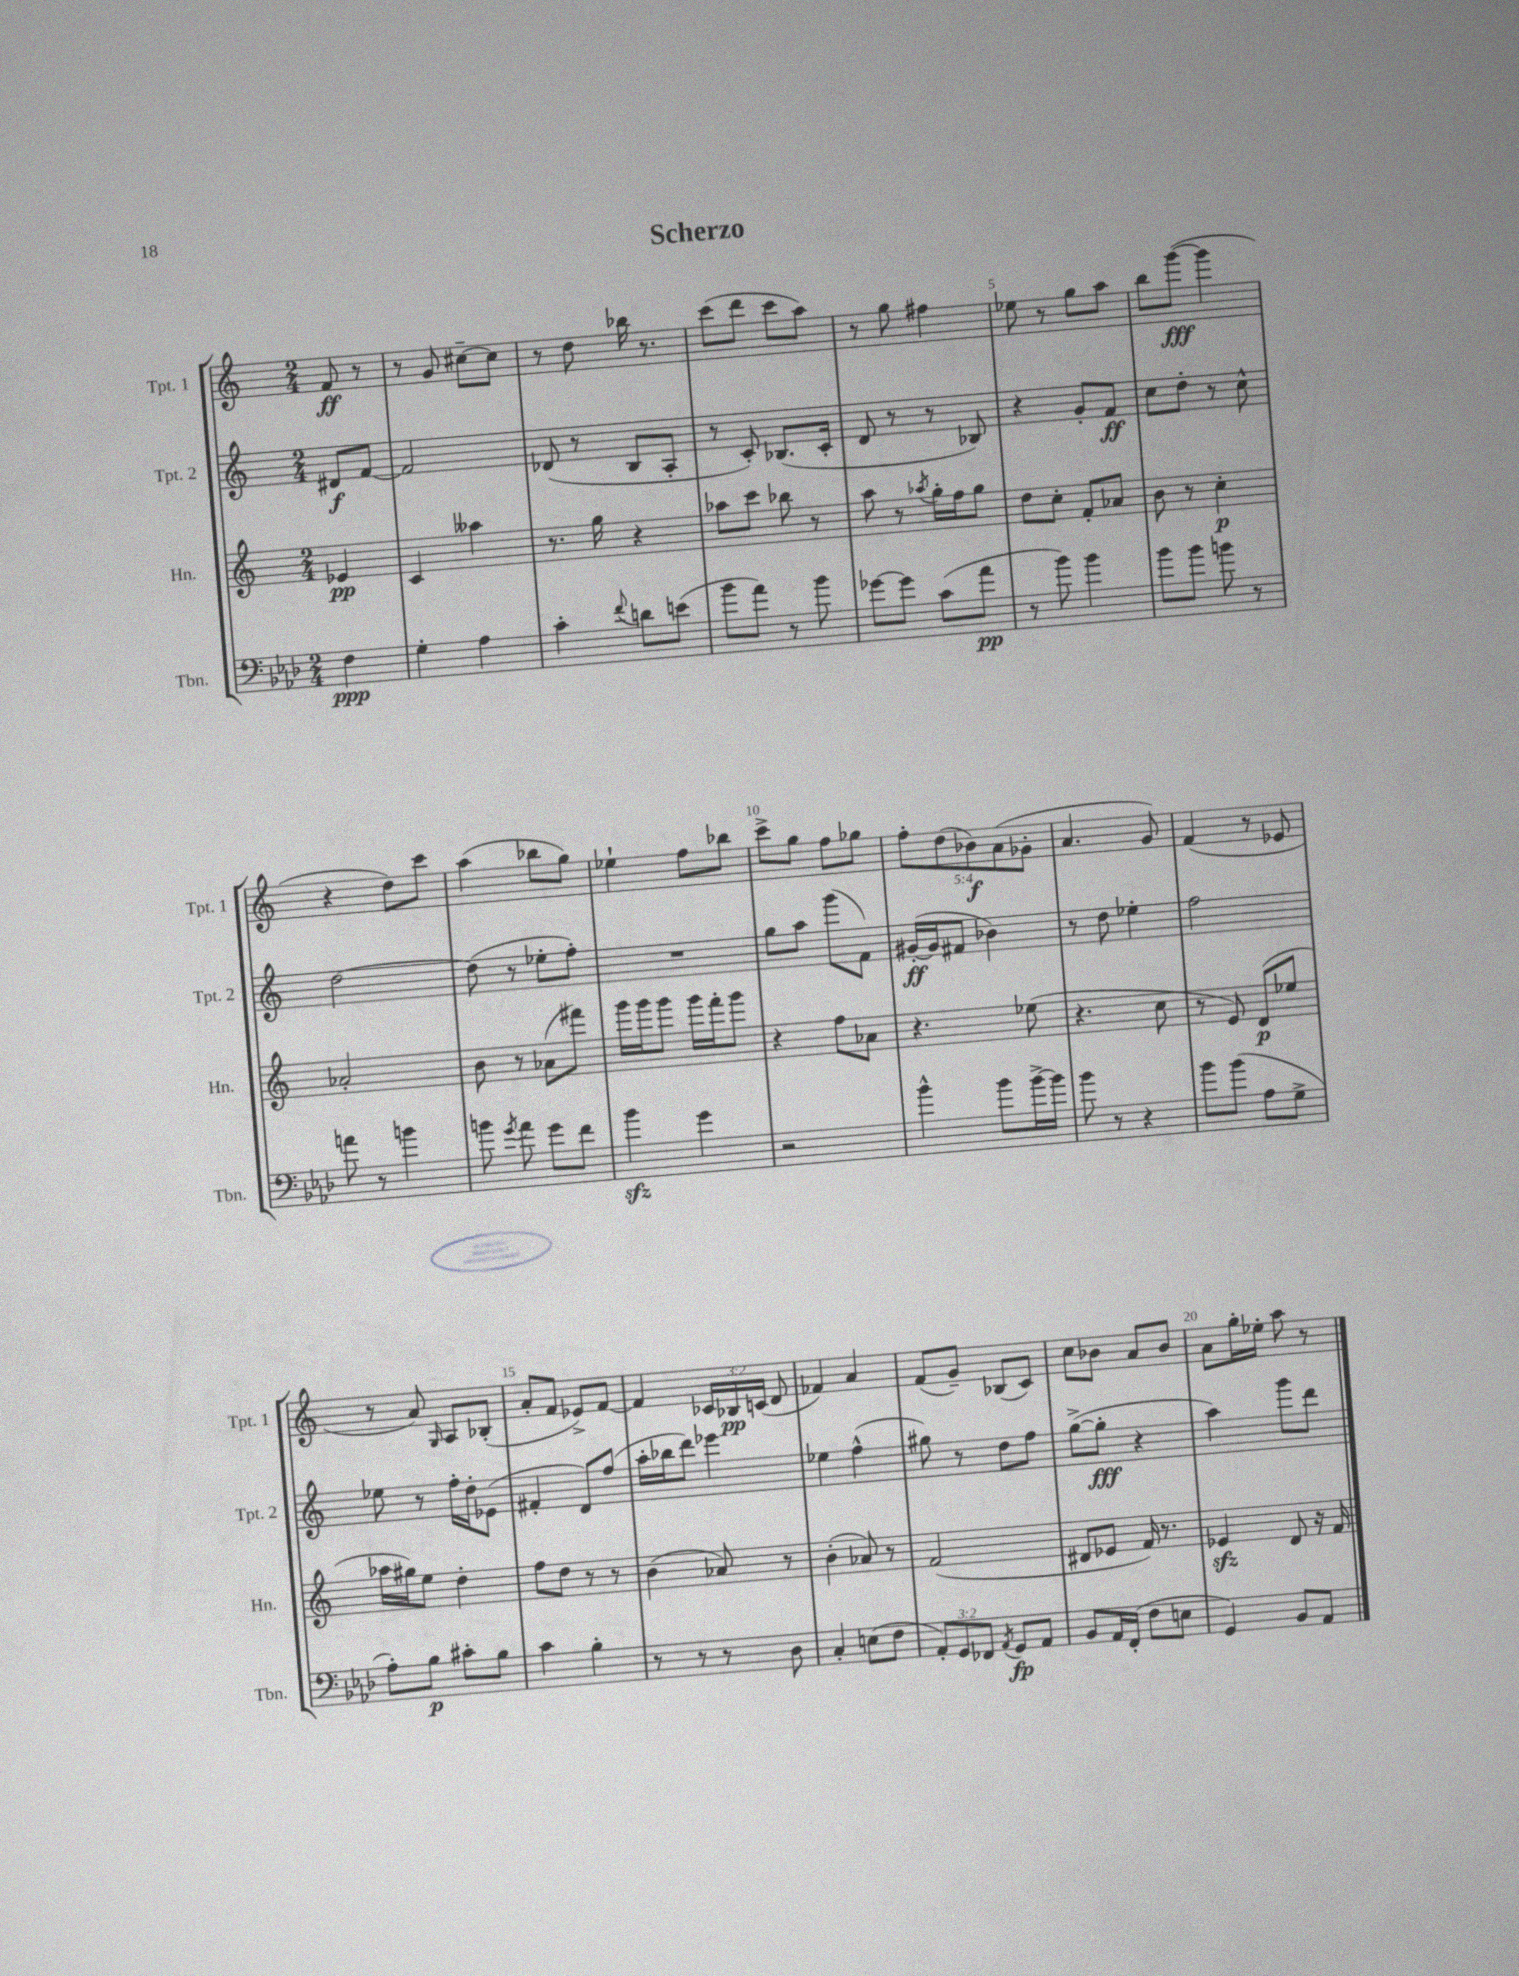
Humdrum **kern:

**kern	**kern	**kern	**kern
*staff4	*staff3	*staff2	*staff1
*clefF4	*clefG2	*clefG2	*clefG2
*k[b-e-a-d-]	*k[]	*k[]	*k[]
*M2/4	*M2/4	*M2/4	*M2/4
4F	4e-	8d#	8f
.	.	[8f	8r
=	=	=	=
4G'	4c	2f]	8r
.	.	.	8g
4A-	4aa--	.	[8cc#~
.	.	.	8cc#]
=	=	=	=
4c'	8.r	(8d-	8r
.	.	8r	8dd
.	16gg	.	.
8qqf	.	.	.
8d	4r	8B	16bb-
.	.	.	8.r
(8e	.	8A'	.
=	=	=	=
8b-	8aa-	8r	(8ccc
8a-)	8ccc	8c')	8ddd
8r	8bb-	(8.B-	8ccc
8b-	8r	.	8aa)
.	.	16c'	.
=	=	=	=
[8g-	8aa	8d	8r
8g-]	8r	8r	8gg
.	8qaa-	.	.
(8c	16gg'	8r	4ff#
.	16ff	.	.
8a-	8gg	8B-)	.
=	=	=	=
8r	8dd	4r	8ee-
8b-)	8cc'	.	8r
4b-	8f'	8g'	8gg
.	8a-	8f	8aa
=	=	=	=
8b-	8b	8cc	8bb
8b-	8r	8dd'	([8ggg
8b	4cc'	8r	4ggg]
8r	.	8cc^^	.
=	=	=	=
8a	2a-'	[2dd	4r
8r	.	.	.
4b	.	.	8dd)
.	.	.	8ccc
=	=	=	=
8b	8b	(8dd]	(4aa
8qg	.	.	.
8a-	8r	8r	.
8g	(8a-	8ee-'	8bb-
8f	8fff#)	8ff')	8gg)
=	=	=	=
4b-	16ggg	2r	4ee-`
.	16ggg	.	.
.	8ggg	.	.
4g	16ggg	.	8ff
.	16fff'	.	.
.	8ggg	.	8bb-
=	=	=	=
2r	4r	8gg	8ccc^
.	.	8aa	8gg
.	8ff	(8ggg	8ff
.	8a-	8f)	8gg-
=	=	=	=
4b-^^	4.r	([16g#'	10ff'
.	.	16g#]	.
.	.	.	(10dd
.	.	8f#	.
.	.	.	10b-)
8b-	.	4b-)	.
.	.	.	(10a
[16b-^	(8ee-	.	.
.	.	.	10g-'
16b-]	.	.	.
=	=	=	=
8b-	4.r	8r	4.a
8r	.	8dd	.
4r	.	4ee-'	.
.	8cc	.	8g)
=	=	=	=
8b-	8r	2ff	(4f
(8b-	8e)	.	.
8A-	(8d	.	8r
8G^	8ee-	.	8e-
=	=	=	=
8A-')	16aa-	8ee-	8r
.	16gg#)	.	.
8B-	8ee	8r	8a)
.	.	.	16qqG
8c#'	4dd'	16ff'	8A
.	.	16dd'	.
8B-	.	(8e-	(8B-'
=	=	=	=
4c	8ff	4f#'	8a'
.	8dd	.	8f
4B-'	8r	8d)	8e-^)
.	8r	(8ff	[8f
=	=	=	=
8r	(4b	16aa'	4f]
.	.	16bb-	.
8r	.	8ddd)	.
8r	8a-)	4eee-	24c-
.	.	.	24B-
.	.	.	(24c
8D-	8r	.	8d
=	=	=	=
4C'	(4b'	4ee-	4f-)
(8E	8a-)	(4ff^^	4a
8F	8r	.	.
=	=	=	=
12AA-')	(2f	8gg#)	(8f
12GG	.	.	.
.	.	8r	8g~)
12FF-	.	.	.
8qAA-	.	.	.
8GG	.	8dd	(8B-
8AA-	.	8ff	8c)
=	=	=	=
8BB-	8d#	([8gg^	8cc
16AA-	8e-	8gg']	8b-
(16FF'	.	.	.
8F	16f)	4r	8a
.	8.r	.	.
8E	.	.	8b-
=	=	=	=
4GG)	4e-	4aa)	8a
.	.	.	16gg'
.	.	.	16ee-'
8BB-	8d	8ggg	8aa
8AA-	16r	8ddd	8r
.	16f	.	.
==	==	==	==
*-	*-	*-	*-
